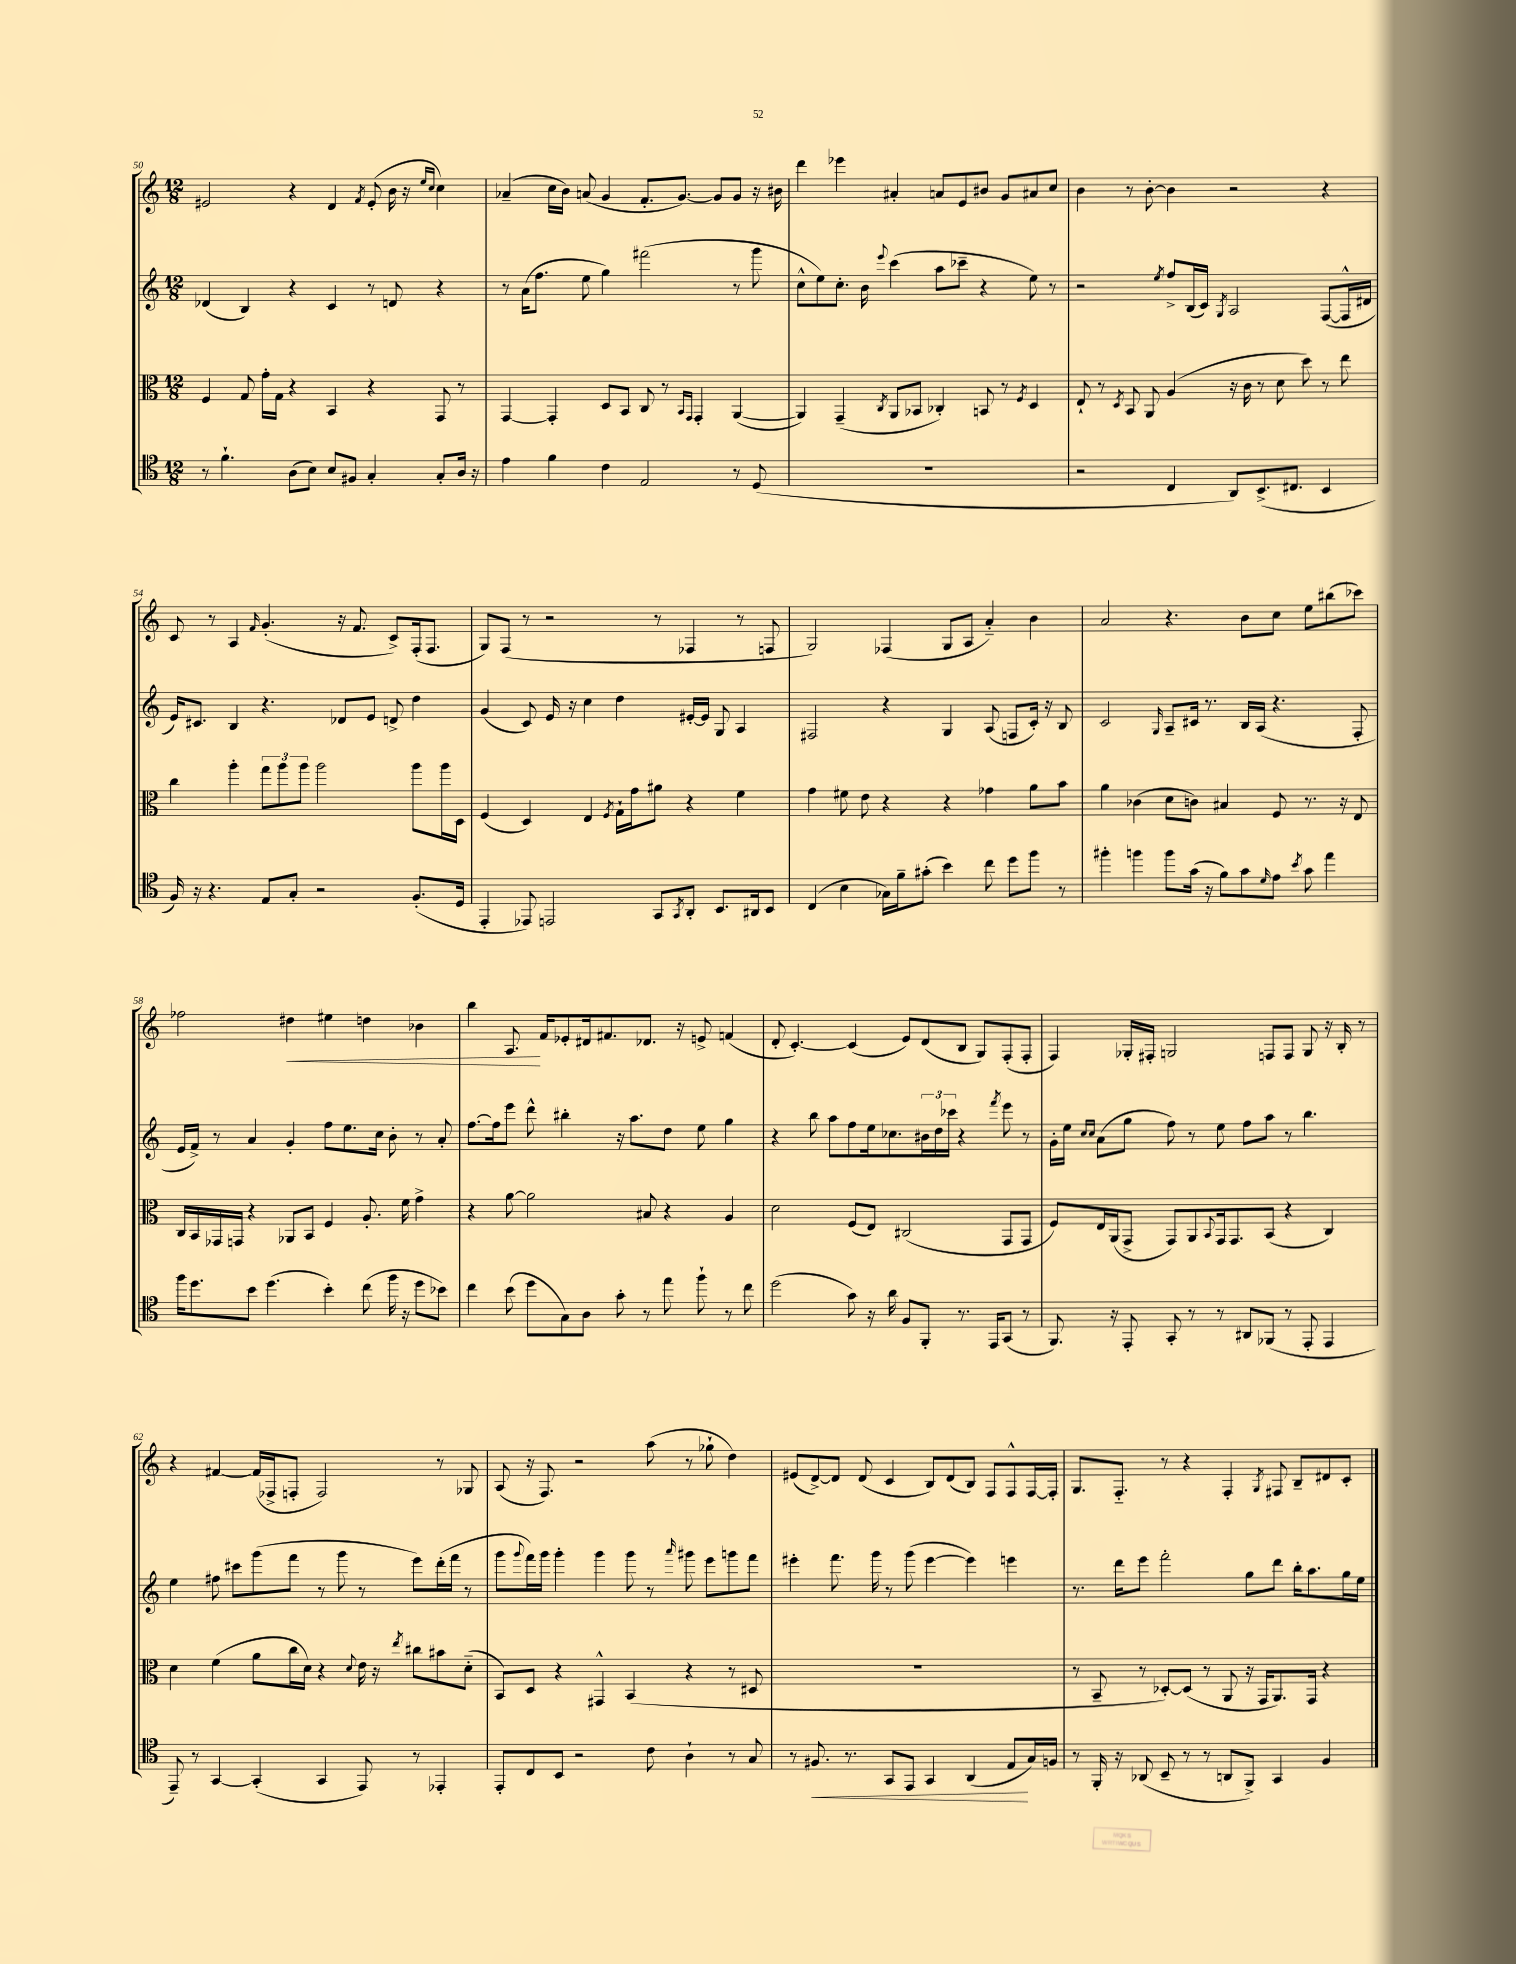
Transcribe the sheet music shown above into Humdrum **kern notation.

**kern	**kern	**kern	**kern
*staff4	*staff3	*staff2	*staff1
*clefC4	*clefC3	*clefG2	*clefG2
*k[]	*k[]	*k[]	*k[]
*M12/8	*M12/8	*M12/8	*M12/8
8r	4F/	(4d-/	2e#/
4.f`\	.	.	.
.	8G/	4B/)	.
.	16g'\LL	.	.
.	16G\JJ	.	.
(8A\L	4r	4r	4r
8B\J)	.	.	.
8B/L	4BB/	4c/	4d/
8F#/J	.	.	.
.	.	.	8qf/
4G'/	4r	8r	(8e#'/
.	.	8d/	16b\
.	.	.	16r
.	.	.	16qqee/LL
.	.	.	16qqcc/JJ
8G'/L	8GG/	4r	4cc\)
16A/Jk	8r	.	.
16r	.	.	.
=	=	=	=
4e\	[4GG/	8r	(4a-~/
.	.	(16a\LK	.
.	.	8.ff\J	.
4f\	4GG'/]	.	16cc\LL
.	.	.	16b\JJ)
.	.	8ee\	(8a/
4c\	8D/L	4gg\)	4g/
.	8BB/J	.	.
2E/	8C/	(2fff#\	8.f'/L
.	8r	.	.
.	.	.	[8.g/J)
.	16qqBB/LL	.	.
.	16qqGG/JJ	.	.
.	4GG'/	.	.
.	.	.	8g/]L
8r	([4AA/	8r	8g/J
(8D/	.	8ggg\	16r
.	.	.	16b#\
=	=	=	=
1.r	4AA/])	8cc^^\L	4ddd\
.	.	8ee\)	.
.	(4GG~/	8.cc'\J	4eee-\
.	.	16b\	.
.	8qC/	8qqeee/	.
.	8AA/L	(4ccc\	4a#'/
.	8BB-/J	.	.
.	4C-'/)	8aa\L	8a/L
.	.	8ccc-~\J	8e/
.	8BB/	4r	8b#/J
.	8r	.	8g/L
.	8qF/	.	.
.	4D/	8ee\)	8a#/
.	.	8r	8cc/J
=	=	=	=
2r	8E`/	2r	4b\
.	8r	.	.
.	8qD/	.	.
.	8BB/	.	8r
.	8AA/	.	[8b'\
.	.	8qee/	.
4C/	(4A/	8ff^/L	4b\]
.	.	(16B/L	.
.	.	16c/JJ)	.
.	.	8qG/	.
8AA/L)	16r	2A/	2r
.	16c\	.	.
(8.BB^/	8r	.	.
.	8d\	.	.
8.C#/J	.	.	.
.	8dd\)	.	.
4BB/	8r	([8F/L	4r
.	8ee\	16F^^/]L	.
.	.	16d#/JJ	.
=	=	=	=
16F/)	4cc\	16e/LK)	8c/
16r	.	8.c#/J	.
4.r	.	.	8r
.	4aa'\	4B/	4A/
.	.	.	16qqf/
8E/L	12gg\L	4.r	(4.g'/
.	12aa\	.	.
8G'/J	.	.	.
.	12aa\J	.	.
2r	2aa\	.	.
.	.	8d-/L	16r
.	.	.	8.f/
.	.	8e/J	.
.	.	8d^/	8c^/L)
(8.F'/L	8aa\L	4dd\	(16F'/k
.	.	.	8.F/J
.	16aa\L	.	.
16D/Jk	16D\JJ	.	.
=	=	=	=
4EE'/	(4F/	(4g/	8G/L)
.	.	.	(8F/J
8EE-/)	4D/)	8c/)	8r
2EE/	.	16e/	2r
.	.	16r	.
.	4E/	4cc\	.
.	8qF/	.	.
.	16G`\LL	4dd\	.
.	16g\J	.	.
8GG/L	8a#\J	.	8r
8qGG/	.	.	.
8AA'/J	4r	[16e#'/LL	4F-/
.	.	16e#/]JJ	.
8.BB/L	.	8G/	.
.	4f\	4A/	8r
16AA#/k	.	.	.
8BB/J	.	.	8F/
=	=	=	=
(4C/	4g\	2F#/	2G/)
4B\	8f#\	.	.
.	8e\	.	.
16G-\LL)	4r	4r	(4F-/
16f~\J	.	.	.
(8g#'\J	.	.	.
4b\)	4r	4G/	8G/L
.	.	.	8A/J
8cc\	4g-\	(8A/	4a'~/)
8dd\L	.	8F/L	.
8ff\J	8a\L	16c'/Jk)	4b\
.	.	16r	.
8r	8b\J	8B/	.
=	=	=	=
4ff#'\	4a\	2c/	2a/
4ff\	(4c-\	.	.
.	.	16qqG/	.
8ff\L	8d\L	8A~/L	4.r
(16g\Jk	8c\J)	16c#/Jk	.
16r	.	8.r	.
8f\L)	4B#/	.	.
8g\	.	16B/LL	8b\L
.	.	(16A/JJ	.
16qqd/	.	.	.
8e\J	8F/	4.r	8cc\J
8qb/	.	.	.
8g\	8.r	.	8ee\L
4ee\	.	.	(8bb#\
.	16r	.	.
.	8E/	8F'/	8ccc-\J)
=	=	=	=
16ff\LK	16C/LL	16e/LL	2ff-\
8.dd\	16BB/	16f^/JJ)	.
.	16GG-/	8r	.
.	16GG/JJ	.	.
8b\J	4r	4a/	.
(4.dd\	.	.	.
.	8AA-/L	4g'/	4dd#\
.	8BB/J	.	.
4b'\)	4F/	8ff\L	4ee#\
.	.	8.ee\	.
(8cc\	8.A'/	.	4dd\
.	.	16cc\Jk	.
16ff\	.	8b'\	.
16r	16f\	.	.
8dd\L	4g^\	8r	4b-\
8b-\J)	.	8a'/	.
=	=	=	=
4cc\	4r	[8.ff\L	4bb\
.	.	16ff\]k	.
(8b\	[8a\	8eee\J	8.A/
8dd\L	2a\]	8ddd^^\	.
.	.	.	16f/LK
8G\)	.	4bb#'\	8e-'/
8A\J	.	.	16d#/k
.	.	.	8.f#/
8g'\	.	16r	.
.	.	8.aa\L	.
8r	8B#/	.	8.d-/J
8ee\	4r	8dd\J	.
.	.	.	16r
8ff`\	.	8ee\	8e^/
8r	4A/	4gg\	(4f/
8cc\	.	.	.
=	=	=	=
(2dd\	2d\	4r	8d'/
.	.	.	[4.c'/)
.	.	8bb\	.
.	.	8aa\L	.
8g\)	(8F/L	8ff\	(4c/]
16r	8E/J)	16ee\k	.
16a\	.	8.cc-\	.
8F/L	(2C#/	.	8e/L)
8FF'/J	.	24b#\L	(8d/
.	.	24dd\	.
.	.	24ccc-\JJ	.
8.r	.	4r	8B/J
.	.	.	8G/L)
16EE/LK	.	.	.
.	.	8qfff/	.
(8GG/J	8GG/L	8eee\	(8F'/
8r	8GG/J	8r	8F'/J
=	=	=	=
8.FF/)	8F/L)	16g'\LL	4F/)
.	.	16ee\JJ	.
.	.	16qqcc/LL	.
.	.	16qqcc/JJ	.
.	16E/L	(8a\L	.
16r	(16AA/J	.	.
8EE'/	8GG^/J	8gg\J	16G-'/LL
.	.	.	16F#'/JJ
8GG'/	8GG/L)	8ff\)	2G/
8r	8AA/	8r	.
.	8qqBB/	.	.
8r	16GG/k	8ee\	.
.	8.GG/	.	.
8AA#/L	.	8ff\L	.
(8FF-/J	(8BB/J	8aa\J	8F/L
8r	4r	8r	8F/J
8EE'/	.	4.bb\	8G/
4EE/	4C/)	.	16r
.	.	.	16B'/
.	.	.	8r
=	=	=	=
8EE~/)	4d\	4ee\	4r
8r	.	.	.
[4GG/	(4f\	8ff#\	[4f#/
.	.	8ccc#\L	.
(4GG'/]	8a\L	(8ggg\	(16f#/]LL
.	.	.	16F-^/J
.	16cc\L	8fff\J	8F'/J
.	16d\JJ)	.	.
4GG/	4r	8r	2F/)
.	.	8ggg\	.
.	8qqd/	.	.
8EE/)	16e\	8r	.
.	16r	.	.
.	8qee/	.	.
8r	8cc#\L	8eee\L)	.
4EE-'/	8b#\	(16ddd'\L	8r
.	.	16fff\JJ	.
.	(8d'~\J	8r	8G-/
=	=	=	=
8EE'/L	8BB/L)	8ggg\L	(8A/
.	.	8qqggg/	.
8C/	8D/J	16fff\L)	16r
.	.	16ggg\JJ	8.F/)
8BB/J	4r	4ggg'\	.
2r	.	.	2r
.	4GG#^^/	4ggg\	.
.	(4BB/	8ggg\	.
8c\	.	8r	(8aa\
.	.	16qqaaa/	.
4A`\	4r	8ggg#\	8r
.	.	8eee\L	8gg-`\
8r	8r	8ggg\	4dd\)
8G/	8D#/	8fff\J	.
=	=	=	=
8r	1.r	4eee#'\	(8e#/L
8.F#/	.	.	[8d^/)
.	.	8.fff\	8d/]J
8.r	.	.	.
.	.	.	(8d/
.	.	16ggg\	.
8GG/L	.	8r	4c/
8EE/J	.	(8ggg\	.
4GG/	.	[4eee#\	8B/L)
.	.	.	(8d/
(4AA/	.	4eee#\])	8B/J)
.	.	.	8F/L
8E/L	.	4eee\	8F^^/
16G/L)	.	.	[16F/L
16F/JJ	.	.	16F'/]JJ
=	=	=	=
8r	8r	8.r	8.G/L
16FF'/	8BB~/	.	.
16r	.	16ddd\LK	8.F'~/J
(8AA-/	8r	8eee\J	.
8BB~/	[8D-'/L)	2fff'\	8r
8r	(8D-/]J	.	4r
8r	8r	.	.
8AA/L	8AA/	.	4F'/
8FF^/J)	16r	8gg\L	.
.	16GG/LK	.	.
.	.	.	8qG/
4GG/	8.AA/)	8ddd\J	8F#/
.	.	16bb'\LK	8B~/L
.	16GG/Jk	8.aa\	.
4F/	4r	.	8d#/
.	.	16gg\L	8c'/J
.	.	16ee\JJ	.
==	==	==	==
*-	*-	*-	*-
